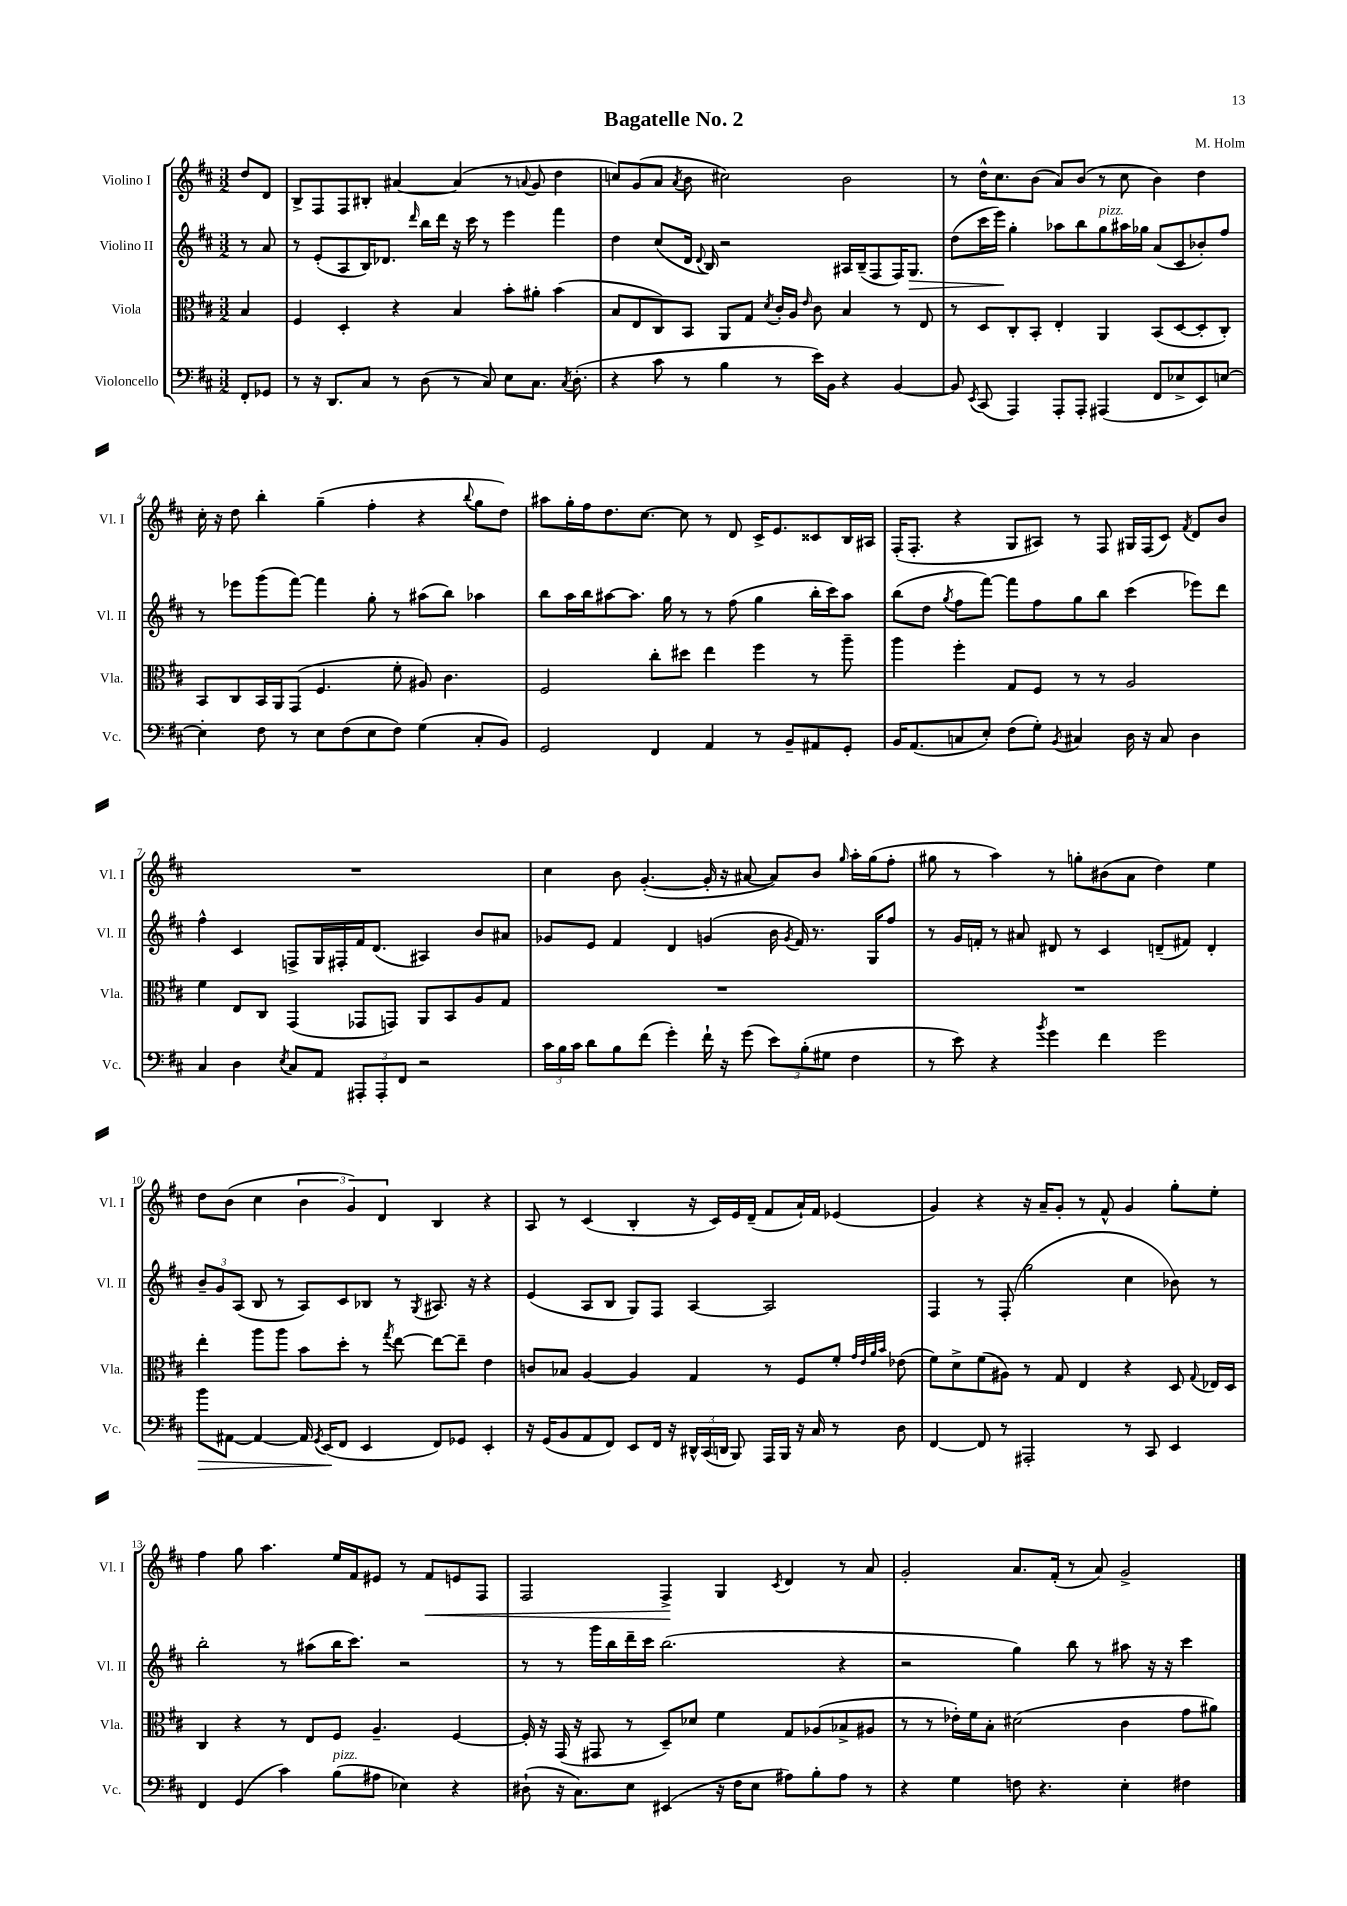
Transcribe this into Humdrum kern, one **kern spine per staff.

**kern	**kern	**kern	**kern
*staff4	*staff3	*staff2	*staff1
*clefF4	*clefC3	*clefG2	*clefG2
*k[f#c#]	*k[f#c#]	*k[f#c#]	*k[f#c#]
*M3/2	*M3/2	*M3/2	*M3/2
8FF#'/L	4B/	8r	8dd/L
8GG-/J	.	8a/	8d/J
=	=	=	=
8r	4F#/	8r	8B^/L
16r	.	(8e'/L	8F#/
8.DD/L	.	.	.
.	4D'/	8A/	8F#/
8C#/J	.	16B/K)	8B#'/J
.	.	8.d-/J	.
8r	4r	.	[4a#/
.	.	16qqddd/	.
(8D\	.	16bb\LL	.
.	.	16ddd\JJ	.
8r	4B/	16r	(4a#/]
.	.	16ccc#\	.
8C#/)	.	8r	.
8E\L	8b'\L	4eee\	8r
.	.	.	8qqa/
8.C#\J	8a#'\J	.	8g/
.	(4b\	4fff#\	4dd\
8qC#/	.	.	.
(8.D'\	.	.	.
=	=	=	=
4r	8B/L	4dd\	8cc/L)
.	8E/	.	(8g/
8c#\	8C#/)	(8cc#/L	8a/J
.	.	.	8qa/
8r	8BB/J	16d/Jk	8b\
.	.	8qqd/	.
.	.	16B/)	.
4B\	8AA/L	2r	2cc#\)
.	8G/J	.	.
.	8qd/	.	.
8r	16c#'/LL	.	.
.	16A/JJ	.	.
.	16qqe/	.	.
16e\LL)	8c#\	.	.
16BB\JJ	.	.	.
4r	4B/	16A#/LL	2b\
.	.	(16B~/J	.
.	.	8F#/	.
[4BB/	8r	16F#/K)	.
.	.	8.G/J	.
.	8E/	.	.
=	=	=	=
8BB/]	8r	(8dd\L	8r
8qEE/	.	.	.
(8CC#/	8D/L	16ccc#\L	16dd^^\LK
.	.	16eee\JJ)	8.cc#\
4AAA/)	8C#'/	4gg'\	.
.	8BB'/J	.	(8b\J
8AAA'/L	4E'/	8aa-\L	8a/L)
8AAA'/J	.	8bb\	(8b/J
(4AAA#/	4AA/	8gg\	8r
.	.	16aa#\L	8cc#\
.	.	16gg-\JJ	.
8FF#/L	(8BB/L	(8a/L	4b\)
8E-^/	[8D/	8c#/	.
8EE/)	8D'/]	8b-'/)	4dd\
[8E/J	8C#'/J)	8ff#/J	.
=	=	=	=
4E'\]	8BB/L	8r	16cc#'\
.	.	.	16r
.	8C#/	8eee-\L	8dd\
8F#\	16BB/L	(8ggg\	4bb'\
.	16AA/J	.	.
8r	(8GG/J	[8fff#\J)	.
8E\L	4.F#/	4fff#\]	(4gg~\
(8F#\	.	.	.
8E\	.	8gg'\	4ff#'\
8F#\J)	8f#'\	8r	.
(4G\	8A#/)	(8aa#\L	4r
.	4.c#\	8bb\J)	.
.	.	.	8qqbb/
8C#'/L	.	4aa-\	8gg\L
8BB/J)	.	.	8dd\J)
=	=	=	=
2GG/	2F#/	8bb\L	8aa#\L
.	.	16aa\L	16gg'\L
.	.	16bb\J	16ff#\J
.	.	[8aa#\	8.dd\
.	.	8.aa#\]J	.
.	.	.	[8.cc#\J
4FF#/	8cc#'\L	.	.
.	.	16gg\	.
.	8dd#\J	8r	8cc#\]
4AA/	4ee\	8r	8r
.	.	(8ff#\	8d/
8r	4ff#\	4gg\	16c#^/LK
.	.	.	8.e/
8BB~/L	.	.	.
8AA#/	8r	16bb'\LL	8c##/
.	.	16ccc#\J)	.
8GG'/J	8aa~\	8aa#\J	16B/L
.	.	.	16A#/JJ
=	=	=	=
16BB/LK	4aa\	(8bb\L	(16F#'/LK
(8.AA/	.	.	8.F#'/J
.	.	8dd\J	.
.	.	8qgg/	.
8C/	4ff#'\	8ff#\L	4r
8E'/J)	.	[8fff#\J)	.
(8F#\L	8G/L	8fff#\]L	8G/L
8G'\J)	8F#/J	8ff#\	8A#/J)
8qBB/	.	.	.
4C#/	8r	8gg\	8r
.	8r	8bb\J	8F#/
16D\	2A/	(4ccc#\	16G#/LL
16r	.	.	(16F#/J
8C#/	.	.	8c#/J)
.	.	.	8qf#/
4D\	.	8eee-\L)	8d/L
.	.	8ddd\J	8b/J
=	=	=	=
4C#/	4f#\	4ff#^^\	1.r
4D\	8E/L	4c#/	.
.	8C#/J	.	.
8qE/	.	.	.
8C#/L	(4GG/	8F^/L	.
8AA/J	.	16G/L	.
.	.	16F#'/	.
12AAA#'/L	8GG-/L	16f#/J	.
.	.	(8.d/J	.
12AAA#'/	.	.	.
.	8GG/J)	.	.
12FF#/J	.	.	.
2r	8AA/L	4A#/)	.
.	8BB/	.	.
.	8A/	8b/L	.
.	8G/J	8a#/J	.
=	=	=	=
24c#\LL	1.r	8g-/L	4cc#\
24B\	.	.	.
24c#\JJ	.	.	.
8d\L	.	8e/J	.
8B\	.	4f#/	8b\
(8f#\J	.	.	([4.g'/
4g'\)	.	4d/	.
16f#`\	.	(4g/	16g'/]
16r	.	.	16r
(8g\	.	.	[8a#/
12e\L)	.	16b\	8a#/]L)
.	.	8qg/	.
.	.	16f#/)	.
(12B'\	.	.	.
.	.	8.r	8b/J
12G#\J	.	.	.
.	.	.	16qqgg/
4F#\	.	.	16aa'\LL
.	.	16G/LK	(16gg\J
.	.	8ff#/J	8ff#'\J
=	=	=	=
8r	1.r	8r	8gg#\
8e\)	.	16g/LL	8r
.	.	16f'/JJ	.
4r	.	8r	4aa\)
.	.	8a#/	.
8qb/	.	.	.
4g\	.	8d#/	8r
.	.	8r	8gg'\L
4f#\	.	4c#/	(8b#\
.	.	.	8a\J
2g\	.	(8d~/L	4dd\)
.	.	8f#/J)	.
.	.	4d'/	4ee\
=	=	=	=
8b\L	4ee'\	12b~/L	8dd\L
.	.	12g/	.
[8AA#\J	.	.	(8b\J
.	.	(12A/J	.
4AA#/_	8aa\L	8B/	4cc#\
.	8aa\J	8r	.
16AA#/]	8b\L	8A/L)	6b\
8qGG/	.	.	.
(16EE/LK	.	.	.
8FF#/J	8dd'\J	8c#/	.
.	.	.	6g/)
4EE/	8r	8B-/J	.
.	.	.	6d/
.	8qgg/	.	.
.	[8ee\	8r	.
.	.	8qG/	.
8FF#/L)	8ee\_L	8.A#/	4B/
8GG-/J	8ee~\]J	.	.
.	.	16r	.
4EE'/	4e\	4r	4r
=	=	=	=
16r	8c/L	(4e/	8A/
(16GG/LK	.	.	.
8BB/	8B-/J	.	8r
8AA/	[4A/	8A/L	(4c#/
8FF#/J)	.	8B/J	.
8EE/L	4A/]	8G/L)	4B'/
16FF#/Jk	.	8F#/J	.
16r	.	.	.
24DD#^^/LL	4G/	[4A/	16r
(24CC#/	.	.	.
.	.	.	16c#/LL)
24DD/JJ	.	.	.
8BBB/)	.	.	16e/
.	.	.	(16d~/JJ
16AAA/LL	8r	2A/]	8f#/L
16BBB/JJ	.	.	.
16r	8F#/L	.	16a`/L)
16C#/	.	.	16f#/JJ
8r	8f#'/J	.	(4e-/
.	32qqg/LLL	.	.
.	32qqe/	.	.
.	32qqa/	.	.
.	32qqb/JJJ	.	.
8D\	(8e-\	.	.
=	=	=	=
[4FF#/	8f#\L)	4F#/	4g/)
.	8d^\	.	.
8FF#/]	(8f#\	8r	4r
8r	8A#\J)	(8F#'/	.
2AAA#'/	8r	2gg\	16r
.	.	.	16a~/LK
.	8G/	.	8g'/J
.	4E/	.	8r
.	.	.	8f#^^/
8r	4r	4cc#\	4g/
8CC#/	.	.	.
4EE/	8D/	8b-\)	8gg'\L
.	8qqG/	.	.
.	16E-/LL	8r	8ee'\J
.	16D/JJ	.	.
=	=	=	=
4FF#/	4C#/	2bb'\	4ff#\
(4GG/	4r	.	8gg\
.	.	.	4.aa\
4c#\)	8r	8r	.
.	8E/L	(8aa#\L	.
(8B\L	8F#/J	16bb\K	16ee/LL
.	.	8.ccc#\J)	16f#/J
8A#\J	4.A~/	.	8e#/J
4E-\)	.	2r	8r
.	.	.	8f#/L
4r	[4F#/	.	8e/
.	.	.	8F#/J
=	=	=	=
(8D#`\	16F#'/]	8r	2F#/
.	16r	.	.
16r	(16GG/	8r	.
8.C#\L)	16r	.	.
.	8GG#/	16ggg\LL	.
.	.	16bb\	.
8E\J	8r	16ddd~\	.
.	.	16ccc#\JJ	.
(4EE#/	8D~/L)	(2.bb\	4F#^/
.	8d-/J	.	.
16r	4f#\	.	4G/
16F#\LK	.	.	.
8E\J	.	.	.
.	.	.	8qc#/
8A#\L)	8G/L	.	4d/
8B'\	(8A-/	.	.
8A#\J	8B-^/	4r	8r
8r	8A#/J	.	8a/
=	=	=	=
4r	8r	2r	2g'/
.	8r	.	.
4G\	16e-'\LL)	.	.
.	16f#\J	.	.
.	8B'\J	.	.
8F\	(2d#\	4gg\)	8.a/L
4.r	.	.	.
.	.	.	(16f#'/Jk
.	.	8bb\	8r
.	.	8r	8a/)
4E'\	4c#\	8aa#\	2g^/
.	.	16r	.
.	.	16r	.
4F#\	8g\L	4ccc#\	.
.	8a#\J)	.	.
==	==	==	==
*-	*-	*-	*-
